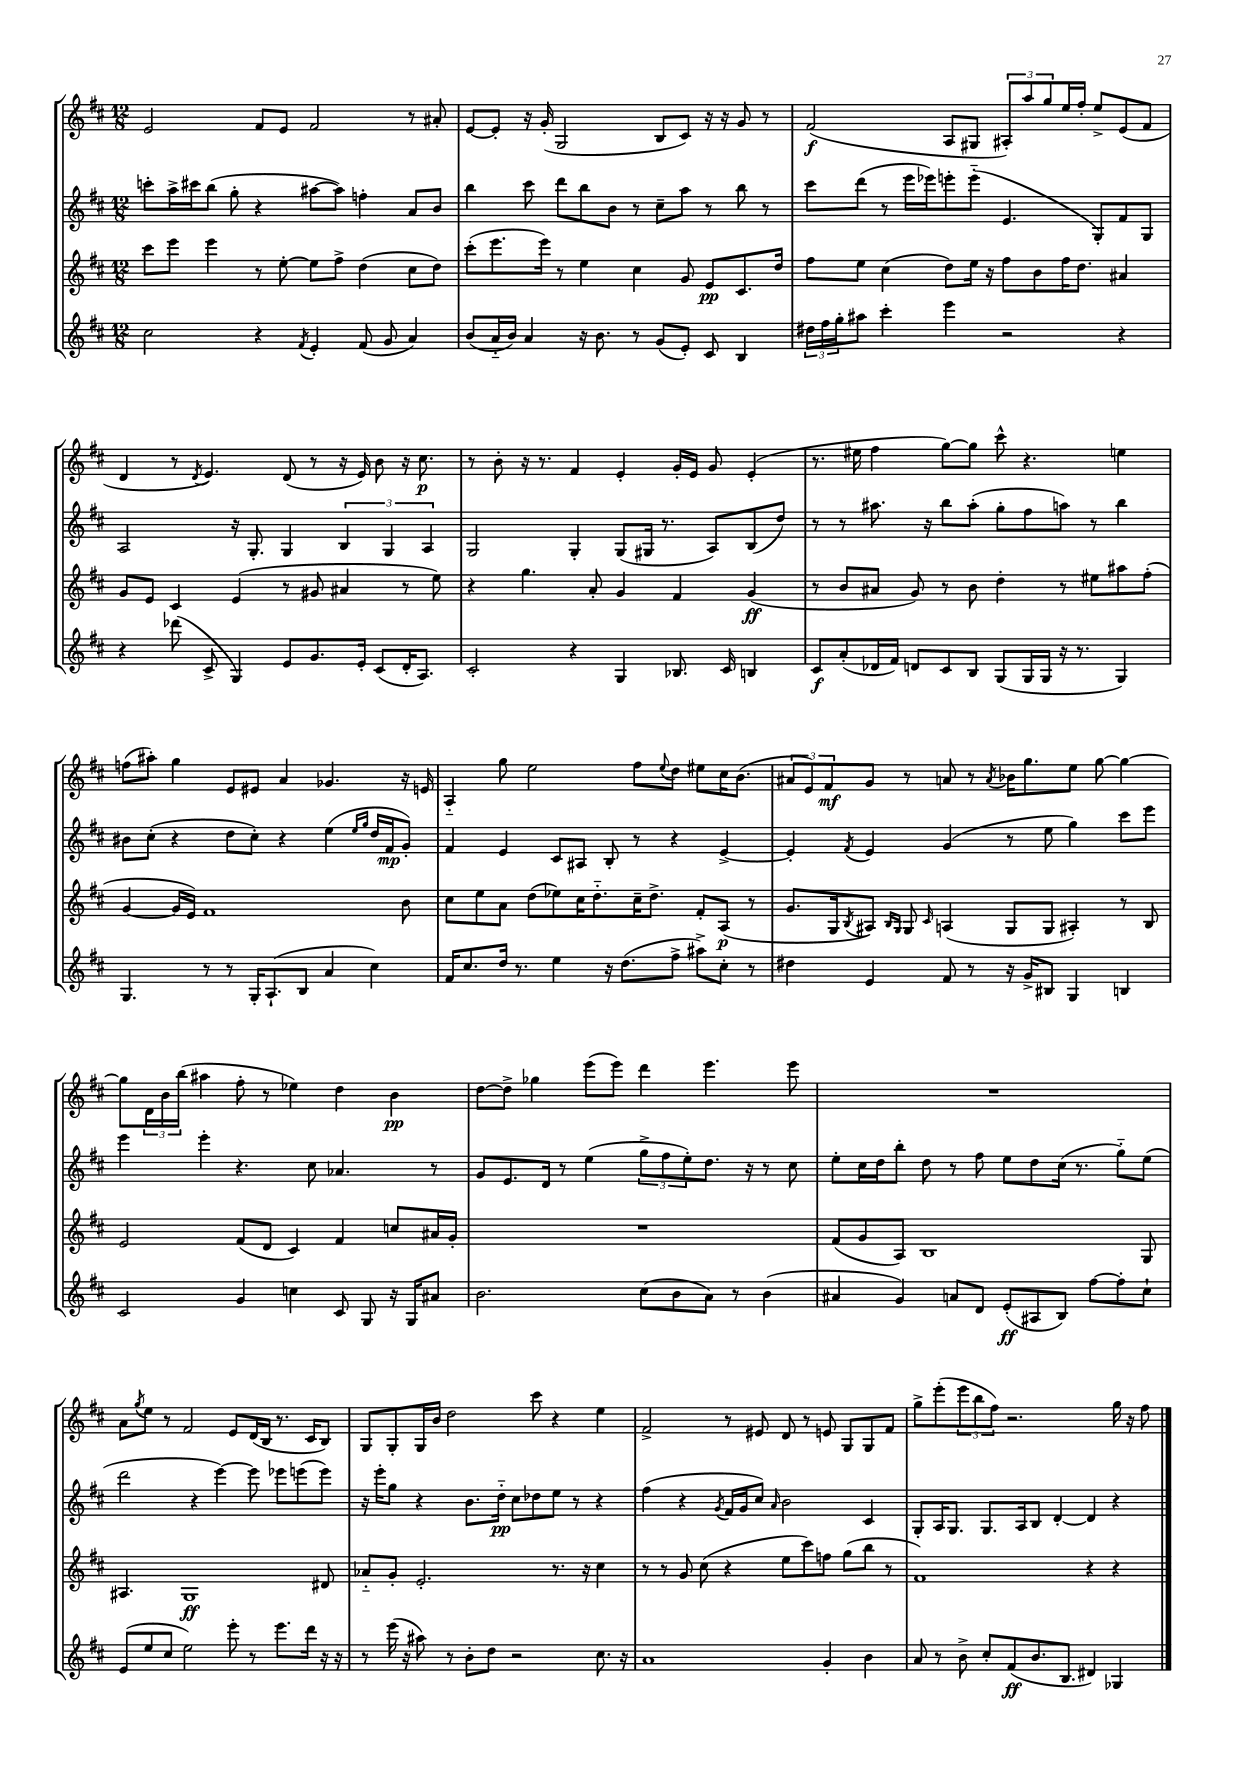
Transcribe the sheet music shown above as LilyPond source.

<<
\new StaffGroup <<
\new Staff = "s0" {
    \clef treble \key d \major \numericTimeSignature \time 12/8
    e'2 fis'8 e'8 fis'2 r8 ais'8-. |
    e'8~ e'8-. r16 g'16-.( g2 b8 cis'8) r16 r16 g'8 r8 |
    fis'2\f( a8 gis8 \tuplet 3/2 { ais8-.) a''8 g''8 } e''16 fis''16-. e''8-> e'8( fis'8 |
    d'4 r8 \acciaccatura { d'8 } e'4.) d'8( r8 r16 e'16) b'8 r16 cis''8.\p |
    r8 b'8-. r16 r8. fis'4 e'4-. g'16-. e'16 g'8 e'4-.( |
    r8. eis''16 fis''4 g''8~) g''8 cis'''8-^ r4. e''4 |
    f''8( ais''8-.) g''4 e'8 eis'8 a'4 ges'4. r16 e'16 |
    a4-_ g''8 e''2 fis''8 \appoggiatura { e''8 } d''8 eis''8 cis''16 b'8.( |
    \tuplet 3/2 { ais'8 e'8) fis'8\mf } g'8 r8 a'8 r8 \acciaccatura { a'8 } bes'16 g''8. e''8 g''8~ g''4~ |
    g''8 \tuplet 3/2 { d'16 b'16 b''16( } ais''4 fis''8-. r8 ees''4) d''4 b'4\pp |
    d''8~ d''8-> ges''4 e'''8( e'''8) d'''4 e'''4. e'''8 |
    R1. |
    a'8 \acciaccatura { g''8 } e''8 r8 fis'2 e'8 d'16( b16 r8. cis'16 b8) |
    g8 g8-. g16 b'16 d''2 cis'''8 r4 e''4 |
    fis'2-> r8 eis'8 d'8 r8 e'8 g8 g8 fis'8 |
    g''8-> e'''8-.( \tuplet 3/2 { e'''8 b''8 fis''8) } r2. g''16 r16 fis''8 \bar "|." |
}
\new Staff = "s1" {
    \clef treble \key d \major \numericTimeSignature \time 12/8
    c'''8-. a''16-> cis'''16 b''8( g''8-. r4 ais''8~ ais''8) f''4-. a'8 b'8 |
    b''4 cis'''8 d'''8 b''8 b'8 r8 cis''8-- a''8 r8 b''8 r8 |
    cis'''8 d'''8( r8 e'''16 ees'''16) e'''8-. e'''8-_( e'4. g8-.) fis'8 g8 |
    a2 r16 g8.-. g4 \tuplet 3/2 { b4 g4 a4 } |
    g2 g4-. g8( gis16 r8. a8) b8( d''8) |
    r8 r8 ais''8. r16 b''8 ais''8-.( g''8-. fis''8 a''8) r8 b''4 |
    bis'8 cis''8-.( r4 d''8 cis''8-.) r4 e''4( \grace { e''16 g''16 } d''16 fis'16\mp g'8-.) |
    fis'4 e'4 cis'8 ais8 b8-. r8 r4 e'4~-> |
    e'4-. \acciaccatura { fis'8 } e'4 g'4( r8 e''8 g''4) cis'''8 e'''8 |
    e'''4 e'''4-. r4. cis''8 aes'4. r8 |
    g'8 e'8. d'16 r8 e''4( \tuplet 3/2 { g''8-> fis''8 e''8-.) } d''8. r16 r8 cis''8 |
    e''8-. cis''16 d''16 b''8-. d''8 r8 fis''8 e''8 d''8 cis''16( r8. g''8-_) e''8( |
    d'''2 r4 e'''4~) e'''8 ees'''8 e'''8( e'''8) |
    r16 e'''16-. g''8 r4 b'8. d''16-_\pp cis''8 des''8 e''8 r8 r4 |
    fis''4( r4 \acciaccatura { g'8 } fis'16 g'16 cis''8) \grace { a'16 } b'2 cis'4 |
    g8-. a16 g8. g8. a16 b8 d'4~-. d'4 r4 \bar "|." |
}
\new Staff = "s2" {
    \clef treble \key d \major \numericTimeSignature \time 12/8
    cis'''8 e'''8 e'''4 r8 e''8~-. e''8 fis''8-> d''4( cis''8 d''8) |
    cis'''8-.( e'''8. e'''16) r8 e''4 cis''4 g'8 e'8\pp cis'8. d''16 |
    fis''8 e''8 cis''4( d''8) e''16 r16 fis''8 b'8 fis''16 d''8. ais'4 |
    g'8 e'8 cis'4 e'4( r8 gis'8 ais'4 r8 e''8) |
    r4 g''4. a'8-. g'4 fis'4 g'4\ff( |
    r8 b'8 ais'8 g'8) r8 b'8 d''4-. r8 eis''8 ais''8 fis''8-.( |
    g'4~ g'16 e'16) fis'1 b'8 |
    cis''8 e''8 a'8 d''8( ees''8) cis''16 d''8.-_ cis''16-- d''8.-> fis'8-. a8\p( r8 |
    g'8. g16 \acciaccatura { b8 } ais8) \grace { b16 g16 } g8 \grace { cis'16 } a4( g8 g8 ais4-.) r8 b8 |
    e'2 fis'8( d'8 cis'4) fis'4 c''8 ais'16 g'16-. |
    R1. |
    fis'8( g'8 a8) b1 g8 |
    ais4. g1\ff dis'8 |
    aes'8-_ g'8-. e'2.-. r8. r16 cis''4 |
    r8 r8 g'8 cis''8( r4 e''8 cis'''8) f''8 g''8( b''8 r8 |
    fis'1) r4 r4 \bar "|." |
}
\new Staff = "s3" {
    \clef treble \key d \major \numericTimeSignature \time 12/8
    cis''2 r4 \acciaccatura { fis'8 } e'4-. fis'8( g'8 a'4) |
    b'8( a'16-_ b'16) a'4 r16 b'8. r8 g'8( e'8-.) cis'8 b4 |
    \tuplet 3/2 { dis''16 fis''16 g''16-. } ais''8 cis'''4-. e'''4 r2 r4 |
    r4 des'''8( cis'8-> g4) e'8 g'8. e'16-. cis'8( d'16-. a8.) |
    cis'2-. r4 g4 bes8. cis'16 b4 |
    cis'8\f a'8-.( des'16 fis'16) d'8 cis'8 b8 g8( g16 g16 r16 r8. g4) |
    g4. r8 r8 g16-. a8.-!( b8 a'4 cis''4) |
    fis'16 cis''8. d''16 r8. e''4 r16 d''8.( fis''8-> ais''8->) cis''8-. r8 |
    dis''4 e'4 fis'8 r8 r16 g'16-> bis8 g4 b4 |
    cis'2 g'4 c''4 cis'8 g8 r16 g16 ais'8 |
    b'2. cis''8( b'8 a'8) r8 b'4( |
    ais'4 g'4) a'8 d'8 e'8-.\ff( ais8 b8) fis''8~ fis''8-. cis''8-! |
    e'8( e''8 cis''8 e''2) e'''8-. r8 e'''8. d'''16 r16 r16 |
    r8 e'''16( r16 ais''8) r8 b'8-. d''8 r2 cis''8. r16 |
    a'1 g'4-. b'4 |
    a'8 r8 b'8-> cis''8-. fis'8\ff( b'8. b8. dis'4) ges4 \bar "|." |
}
>>
>>
\layout { \context { \Score \remove "Bar_number_engraver" } }
